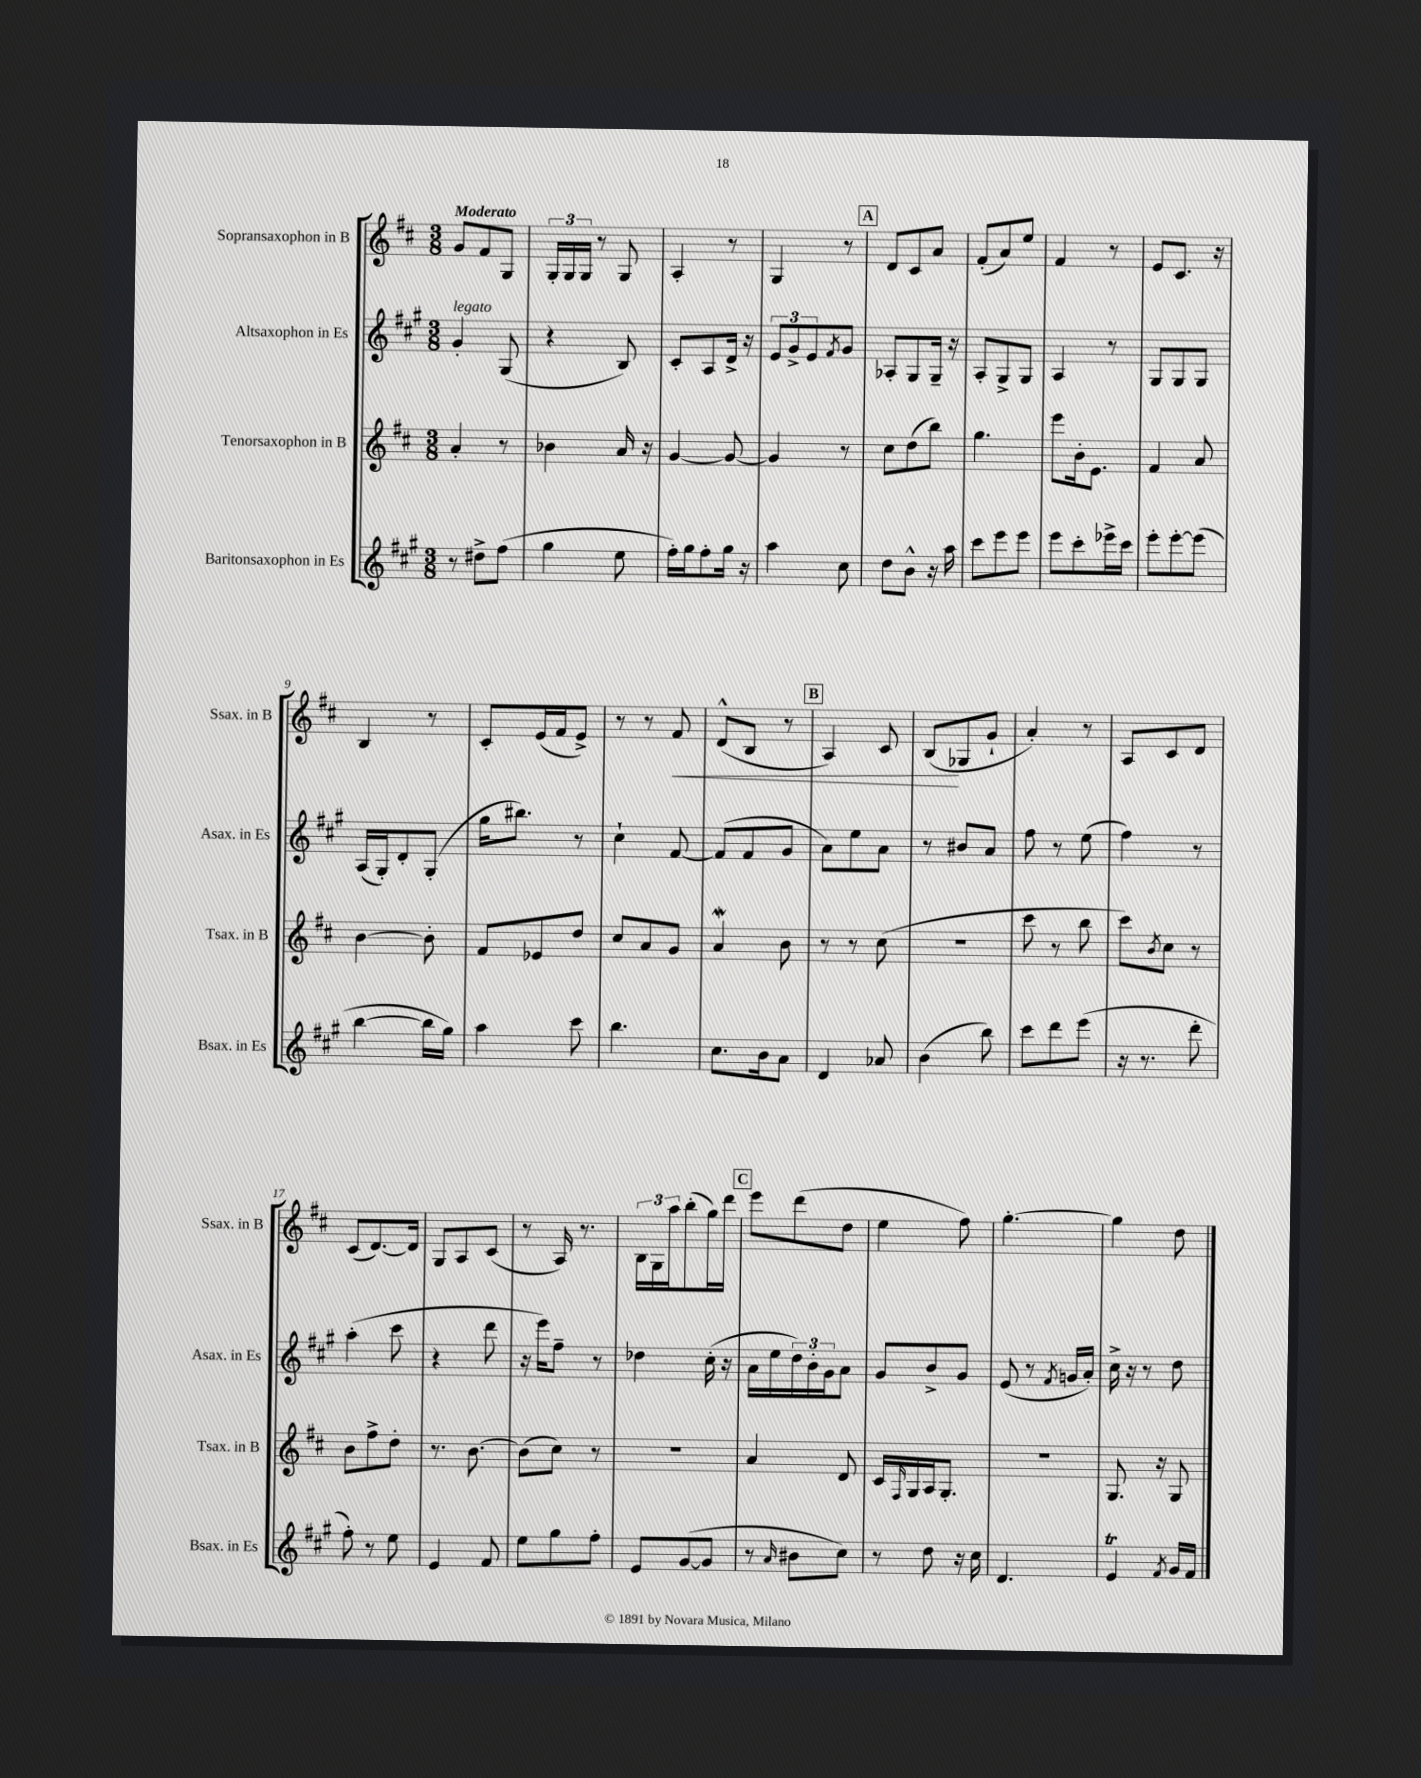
<<
\new StaffGroup <<
\new Staff = "s0" \with { instrumentName = "Sopransaxophon in B" shortInstrumentName = "Ssax. in B" } {
    \clef treble \key d \major \numericTimeSignature \time 3/8 \tempo "Moderato"
    g'8 fis'8 g8 |
    \tuplet 3/2 { g16-. g16 g16 } r8 g8 |
    a4-. r8 |
    g4 r8 |
    \mark \markup { \box "A" } d'8 cis'8 a'8 |
    fis'8-.( a'8) e''8 |
    fis'4 r8 |
    e'8 cis'8. r16 |
    b4 r8 |
    cis'8-. e'16( fis'16 e'8->) |
    r8 r8 fis'8\< |
    d'8-^( b8 r8 |
    \mark \markup { \box "B" } a4) cis'8 |
    b8\!( ges8 g'8-! |
    a'4-.) r8 |
    a8 cis'8 d'8 |
    cis'8( d'8.~) d'16 |
    g8 a8 cis'8( |
    r8 a16) r8. |
    \tuplet 3/2 { b16 g16 a''16 } b''8-.( g''16) d'''16 |
    \mark \markup { \box "C" } e'''8 d'''8( d''8 |
    e''4 fis''8) |
    g''4.~-. |
    g''4 d''8 \bar "|." |
}
\new Staff = "s1" \with { instrumentName = "Altsaxophon in Es" shortInstrumentName = "Asax. in Es" } {
    \clef treble \key a \major \numericTimeSignature \time 3/8
    gis'4-.^\markup { \italic "legato" } gis8( |
    r4 b8) |
    cis'8-. a8 d'16-> r16 |
    \tuplet 3/2 { e'8 gis'8-> e'8 } \acciaccatura { fis'8 } gis'8 |
    \mark \markup { \box "A" } aes8-. gis8 gis16-- r16 |
    a8-. gis8-> gis8 |
    a4 r8 |
    gis8 gis8 gis8 |
    a16( gis16-.) d'8-. gis8-.( |
    gis''16 bis''8.) r8 |
    cis''4-! fis'8~ |
    fis'8( fis'8 gis'8 |
    \mark \markup { \box "B" } a'8) e''8 a'8 |
    r8 bis'8 a'8 |
    fis''8 r8 e''8( |
    fis''4) r8 |
    a''4-.( cis'''8 |
    r4 d'''8 |
    r16 e'''16) fis''8-- r8 |
    des''4 cis''16-.( r16 |
    \mark \markup { \box "C" } a'16 e''16 \tuplet 3/2 { d''16) b'16-. gis'16 } a'8 |
    gis'8 b'8-> gis'8 |
    e'8( r8 \acciaccatura { fis'8 } g'16 a'16-.) |
    cis''16-> r16 r8 d''8 \bar "|." |
}
\new Staff = "s2" \with { instrumentName = "Tenorsaxophon in B" shortInstrumentName = "Tsax. in B" } {
    \clef treble \key d \major \numericTimeSignature \time 3/8
    a'4-. r8 |
    bes'4 a'16 r16 |
    g'4~ g'8~ |
    g'4 r8 |
    \mark \markup { \box "A" } cis''8 d''8( b''8) |
    g''4. |
    e'''8 b'16-. e'8. |
    fis'4 a'8 |
    b'4~ b'8-. |
    fis'8 ees'8 d''8 |
    cis''8 a'8 g'8 |
    a'4\mordent b'8 |
    \mark \markup { \box "B" } r8 r8 cis''8( |
    R4. |
    cis'''8 r8 b''8 |
    cis'''8) \acciaccatura { b'8 } cis''8 r8 |
    b'8 fis''8-> d''8-. |
    r8. b'8.~ |
    b'8( cis''8) r8 |
    R4. |
    \mark \markup { \box "C" } a'4 d'8 |
    cis'16 \grace { fis16 } g16 a16 g8.-. |
    R4. |
    g8. r16 g8 \bar "|." |
}
\new Staff = "s3" \with { instrumentName = "Baritonsaxophon in Es" shortInstrumentName = "Bsax. in Es" } {
    \clef treble \key a \major \numericTimeSignature \time 3/8
    r8 dis''8-> fis''8( |
    gis''4 e''8 |
    fis''16-.) gis''16 fis''8-. gis''16 r16 |
    a''4 cis''8 |
    \mark \markup { \box "A" } d''8 b'8-^ r16 a''16 |
    cis'''8 e'''8 e'''8 |
    e'''8 cis'''8-. ees'''16-> cis'''16 |
    e'''8-. e'''8~-. e'''8( |
    b''4~ b''16 gis''16) |
    a''4 cis'''8 |
    b''4. |
    cis''8. b'16 a'8 |
    \mark \markup { \box "B" } d'4 aes'8 |
    b'4( b''8) |
    cis'''8 d'''8 e'''8( |
    r16 r8. d'''8-. |
    fis''8-.) r8 e''8 |
    e'4 fis'8 |
    e''8 gis''8 fis''8-. |
    e'8 gis'8~( gis'8 |
    \mark \markup { \box "C" } r8 \grace { a'16 } bis'8 cis''8) |
    r8 d''8 r16 cis''16 |
    d'4. |
    e'4\trill \acciaccatura { fis'8 } gis'16 fis'16 \bar "|." |
}
>>
>>
